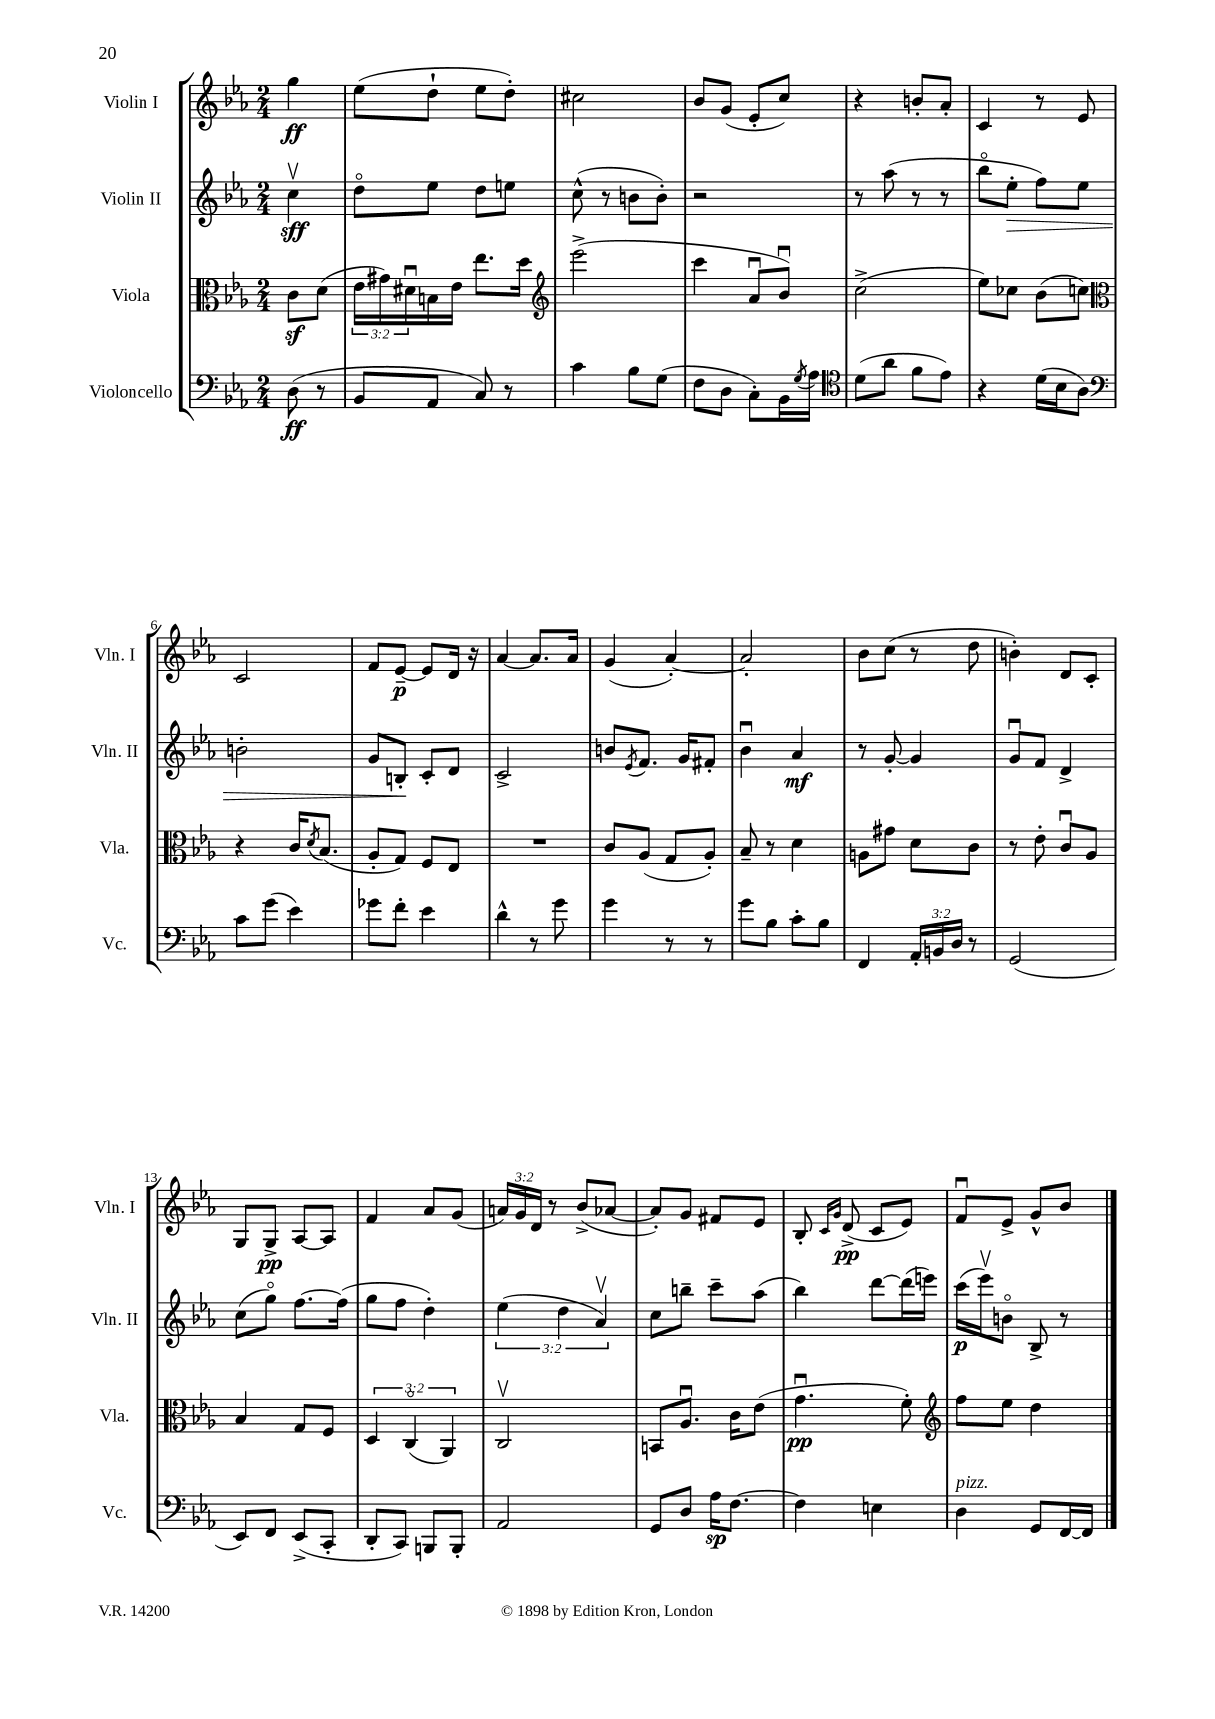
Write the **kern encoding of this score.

**kern	**kern	**kern	**kern
*staff4	*staff3	*staff2	*staff1
*clefF4	*clefC3	*clefG2	*clefG2
*k[b-e-a-]	*k[b-e-a-]	*k[b-e-a-]	*k[b-e-a-]
*M2/4	*M2/4	*M2/4	*M2/4
(8D	8c	4ccv	4gg
8r	(8d	.	.
=	=	=	=
8BB-	24e-	8ddo	(8ee-
.	24g#)	.	.
.	24d#u	.	.
8AA-	16B	8ee-	8dd`
.	16e-	.	.
8C)	8.ee-	8dd	8ee-
8r	.	8ee	8dd')
.	16dd	.	.
=	=	=	=
*	*clefG2	*	*
4c	(2eee-^	(8cc^^	2cc#
.	.	8r	.
8B-	.	8b	.
(8G	.	8b')	.
=	=	=	=
8F	4ccc	2r	8b-
8D	.	.	(8g
8C')	8a-u	.	8e-'
16BB-	8b-u)	.	8cc)
8qG	.	.	.
16A-	.	.	.
=	=	=	=
*clefC4	*	*	*
(8d	(2cc^	8r	4r
8a-	.	(8aa-	.
8f	.	8r	8b'
8e-)	.	8r	8a-'
=	=	=	=
4r	8ee-)	8bb-o	4c
.	8cc-	8ee-'	.
(16d	(8b-	8ff)	8r
16B-	.	.	.
8A-)	8cc)	8ee-	8e-
=	=	=	=
*clefF4	*clefC3	*	*
8c	4r	2b'	2c
(8g	.	.	.
4e-)	16c	.	.
.	8qd	.	.
.	(8.B-	.	.
=	=	=	=
8g-	8A-'	8g	8f
8f'	8G)	8B'	[8e-~
4e-	8F	8c'	8e-]
.	8E-	8d	16d
.	.	.	16r
=	=	=	=
4d^^	2r	2c^	[4a-
8r	.	.	8.a-]
8g	.	.	.
.	.	.	16a-
=	=	=	=
4g	8c	8b	(4g
.	.	8qe-	.
.	(8A-	8.f	.
8r	8G	.	[4a-')
.	.	16g	.
8r	8A-')	8f#'	.
=	=	=	=
8g	8B-~	4b-u	2a-']
8B-	8r	.	.
8c'	4d	4a-	.
8B-	.	.	.
=	=	=	=
4FF	8A	8r	8b-
.	8g#	[8g'	(8cc
24AA-'	8d	4g]	8r
24BB	.	.	.
24D	.	.	.
8r	8c	.	8dd
=	=	=	=
(2GG	8r	8gu	4b')
.	8e-'	8f	.
.	8cu	4d^	8d
.	8A-	.	8c'
=	=	=	=
8EE-)	4B-	(8cc	8G
8FF	.	8ggo)	8G^
(8EE-^	8G	[8.ff	[8A-
8CC'	8F	.	8A-]
.	.	(16ff]	.
=	=	=	=
8DD'	6D	8gg	4f
8CC)	.	8ff	.
.	(6Co	.	.
8BBB	.	4dd')	8a-
.	6AA-)	.	.
8BBB'	.	.	(8g
=	=	=	=
2AA-	2Cv	(6ee-	24a)
.	.	.	24g
.	.	.	24d
.	.	.	8r
.	.	6dd	.
.	.	.	(8b-^
.	.	6a-v)	.
.	.	.	[8a-
=	=	=	=
8GG	8BB	8cc	8a-'])
8D	8.A-u	8bb~	8g
16A-	.	8ccc~	8f#
[8.F	16c	.	.
.	(8e-	(8aa-	8e-
=	=	=	=
4F]	4.gu	4bb-)	8B-'
.	.	.	16qqc
.	.	.	16qqg
.	.	.	(8d^
4E	.	[8ddd	8c
.	8f')	(16ddd]	8e-)
.	.	16eee)	.
=	=	=	=
*	*clefG2	*	*
4D	8ff	(16ccc	8fu
.	.	16eee-v)	.
.	8ee-	8bo	8e-^
8GG	4dd	8B-^	8g^^
[16FF	.	8r	8b-
16FF]	.	.	.
==	==	==	==
*-	*-	*-	*-
